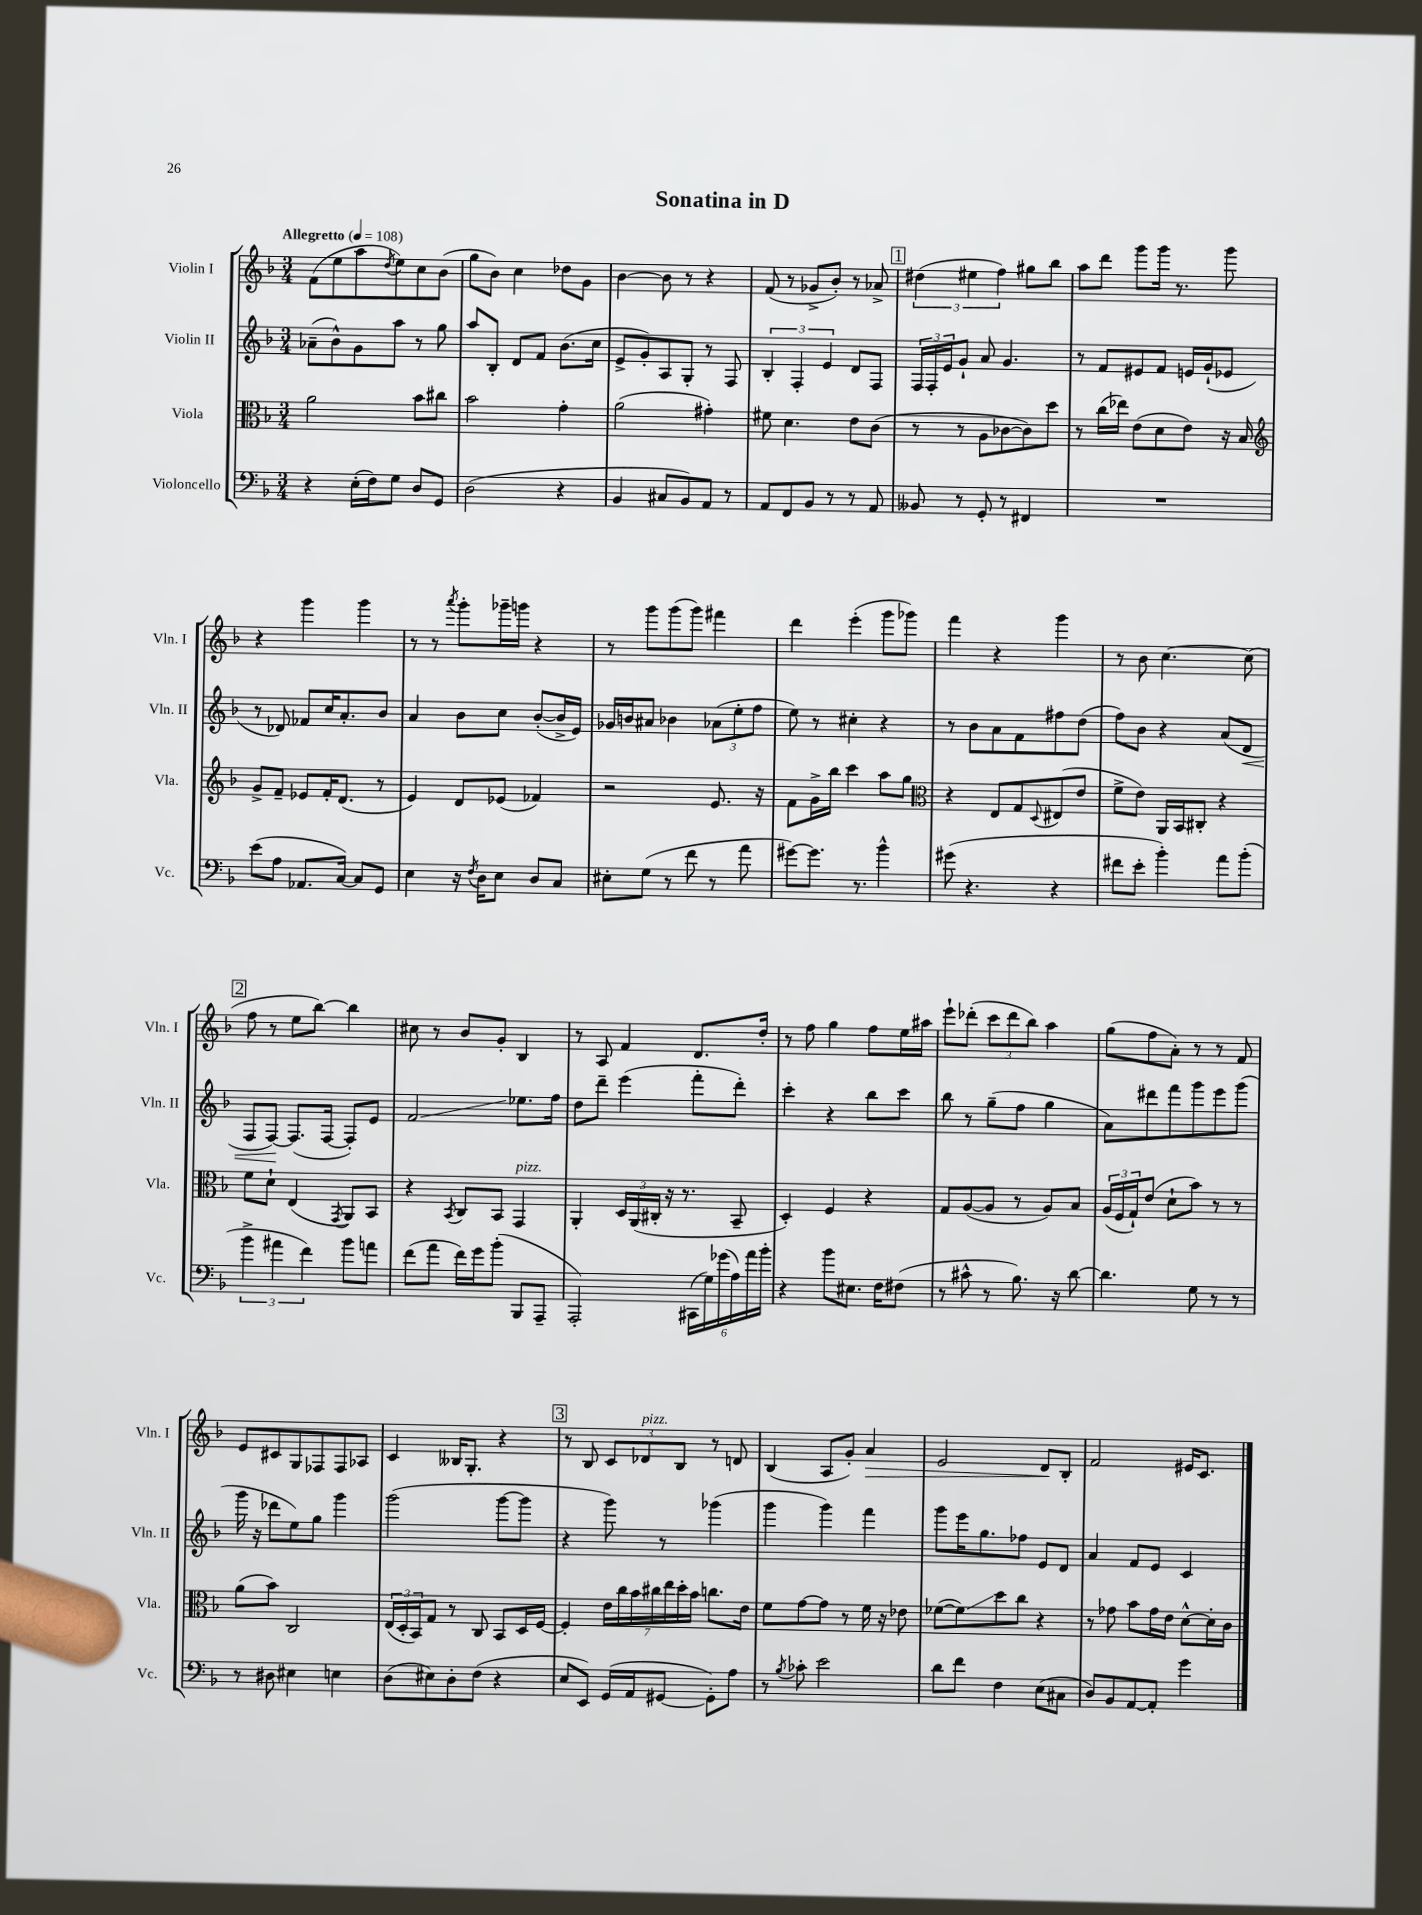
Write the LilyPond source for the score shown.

\header { title = "Sonatina in D" }
<<
\new StaffGroup <<
\new Staff = "s0" \with { instrumentName = "Violin I" shortInstrumentName = "Vln. I" } {
    \clef treble \key f \major \numericTimeSignature \time 3/4 \tempo "Allegretto" 4 = 108
    f'8( e''8 a''8 \acciaccatura { d''8 } e''8) c''8 bes'8( |
    g''8 bes'8) c''4 des''8 g'8 |
    bes'4~ bes'8 r8 r4 |
    f'8( r8 ges'8-> bes'8-.) r8 aes'8-> |
    \mark \markup { \box "1" } \tuplet 3/2 { dis''4( eis''4 f''4) } gis''8 bes''8 |
    a''8 d'''8 g'''8 g'''16 r8. g'''8 |
    r4 g'''4 g'''4 |
    r8 r8 \acciaccatura { a'''8 } g'''8-. ges'''16-- g'''16 r4 |
    r8 g'''8 g'''8( g'''8) fis'''4 |
    d'''4 e'''4-.( g'''8 ges'''8) |
    f'''4 r4 g'''4 |
    r8 bes'8 c''4.~ c''8( |
    \mark \markup { \box "2" } f''8 r8 e''8 bes''8~) bes''4 |
    cis''8 r8 bes'8 g'8-. bes4 |
    r8 a8 f'4 d'8. d''16-. |
    r8 f''8 g''4 f''8 e''16 ais''16 |
    e'''8-! des'''8-.( \tuplet 3/2 { c'''8 des'''8 bes''8) } a''4 |
    g''8( f''8 a'8-.) r8 r8 f'8 |
    e'8 cis'8 g8 fes8 fes8 aes8 |
    c'4 beses16 g8.-. r4 |
    \mark \markup { \box "3" } r8 bes8 \tuplet 3/2 { c'8 des'8^\markup { \italic "pizz." } bes8 } r8 d'8 |
    bes4( a8 g'8-.) a'4\> |
    e'2 d'8\! bes8-. |
    f'2 eis'16 c'8. \bar "|." |
}
\new Staff = "s1" \with { instrumentName = "Violin II" shortInstrumentName = "Vln. II" } {
    \clef treble \key f \major \numericTimeSignature \time 3/4
    aes'8--( bes'8-^) g'8 a''8 r8 g''8 |
    a''8 bes8-. d'8 f'8 bes'8.( c''16 |
    e'8-> g'8-.) a8 g8-. r8 f8 |
    \tuplet 3/2 { bes4-. f4-. e'4 } d'8 f8 |
    \mark \markup { \box "1" } \tuplet 3/2 { f16 f16-. e'16 } g'8-! a'8 g'4. |
    r8 f'8 eis'8 f'8 e'16 g'16-!( ees'8 |
    r8 des'8) fes'8 c''16 a'8.-. bes'8 |
    a'4 bes'8 c''8 bes'8~-.( bes'16-> e'16) |
    ges'16 b'16 ais'8 bes'4 \tuplet 3/2 { aes'8( e''8-. f''8 } |
    e''8) r8 cis''4-. r4 |
    r8 bes'8 a'8 f'8 fis''8 d''8( |
    f''8) bes'8 r4 a'8( d'8\< |
    \mark \markup { \box "2" } f8 f8~\!) f8.( f16~ f8-.) e'8 |
    f'2\glissando ees''8. f''16 |
    d''8 d'''8-- e'''4( f'''8-. d'''8-.) |
    c'''4-. r4 bes''8 c'''8 |
    bes''8 r8 g''8--( f''8 g''4 |
    a'8) dis'''8 f'''8 g'''8 e'''8 g'''8( |
    g'''16 r16 des'''8 e''8) g''8 g'''4 |
    g'''2( g'''8~ g'''8 |
    \mark \markup { \box "3" } r4 g'''8) r8 ges'''4( |
    g'''4 g'''4) f'''4 |
    g'''8 e'''16 g''8. fes''8 e'8 d'8 |
    a'4 f'8 e'8 c'4 \bar "|." |
}
\new Staff = "s2" \with { instrumentName = "Viola" shortInstrumentName = "Vla." } {
    \clef alto \key f \major \numericTimeSignature \time 3/4
    a'2 bes'8 cis''8 |
    bes'2 g'4-. |
    a'2( gis'4-.) |
    fis'8 d'4. e'8 c'8( |
    \mark \markup { \box "1" } r8 r8 a8 ces'8~ ces'8) d''8 |
    r8 c''16( ees''16) e'8( d'8 e'8) r16 bes16 |
    \clef treble g'8-> f'8-- ees'8 f'16-. d'8.( r8 |
    e'4) d'8 ees'8( fes'4) |
    r2 e'8. r16 |
    f'8 g'16-> bes''16 c'''4 a''8 g''8 |
    \clef alto r4 e8 g8 \appoggiatura { d8 } eis8( e'8 |
    f'8-> e'8) a,16 bes,16 cis8-. r4 |
    \mark \markup { \box "2" } f'8 d'8-! e4( \acciaccatura { g,8 } a,8) bes,8 |
    r4 \acciaccatura { bes,8 } c8 bes,8 g,4^\markup { \italic "pizz." } |
    a,4-. \tuplet 3/2 { d16 a,16( cis16-. } r16 r8. bes,8-- |
    d4-.) f4 r4 |
    g8 a8~( a8 r8 a8) bes8 |
    \tuplet 3/2 { a16( f16 g16-!) } e'8( d'8-! bes'8) r8 r8 |
    a'8( bes'8) c2 |
    \tuplet 3/2 { e16( d16-. bes,16) } g8 r8 c8 bes,8 d16 f16~ |
    \mark \markup { \box "3" } f4-. \tuplet 7/4 { e'16 c''16 bes'16 cis''16 e''16 d''16-. bes'16 } c''8. e'16 |
    f'8 g'8~ g'8 r8 f'16 r16 ees'8 |
    fes'8~( fes'8\glissando) d''8 c''8 r4 |
    r8 ges'8 bes'8 ges'16 e'16 d'8~-^ d'16-. c'16 \bar "|." |
}
\new Staff = "s3" \with { instrumentName = "Violoncello" shortInstrumentName = "Vc." } {
    \clef bass \key f \major \numericTimeSignature \time 3/4
    r4 e16-.( f16) g8 d8 g,8 |
    d2( r4 |
    bes,4 cis8 bes,8) a,8 r8 |
    a,8 f,8 bes,8 r8 r8 a,8 |
    \mark \markup { \box "1" } beses,8 r8 g,8-. r8 fis,4 |
    R2. |
    e'8( a8 aes,8. c16~) c8 g,8 |
    e4 r16 \acciaccatura { f8 } d16 e8 d8 c8 |
    eis8-. g8( r8 f'8 r8 a'8 |
    gis'8~) gis'8. r8. bes'4-^ |
    gis'8( r4. r4 |
    fis'8 e'8-. bes'4-.) a'8 bes'8-.( |
    \mark \markup { \box "2" } \tuplet 3/2 { bes'4-> ais'4 f'4) } bes'8 a'8 |
    f'8( a'8 f'16) g'16 bes'8-.( bes,,8 a,,8-- |
    a,,2-.) \tuplet 6/4 { cis,16( g16) ges'16( a16) a'16 bes'16-. } |
    r4 bes'8 eis8. f16 fis8( |
    r8 cis'8-^ r8 bes8.) r16 d'8~ |
    d'4. g8 r8 r8 |
    r8 dis8 eis4 e4 |
    d8( eis8) d8-. f8( r4 |
    \mark \markup { \box "3" } e8 e,8) g,16( a,16 gis,8~ gis,8-.) a8 |
    r8 \acciaccatura { bes8 } ces'8-. e'2 |
    d'8 f'8 f4 e8( cis8 |
    d8) bes,8 a,8~ a,8-. g'4 \bar "|." |
}
>>
>>
\layout { \context { \Score \remove "Bar_number_engraver" } }
